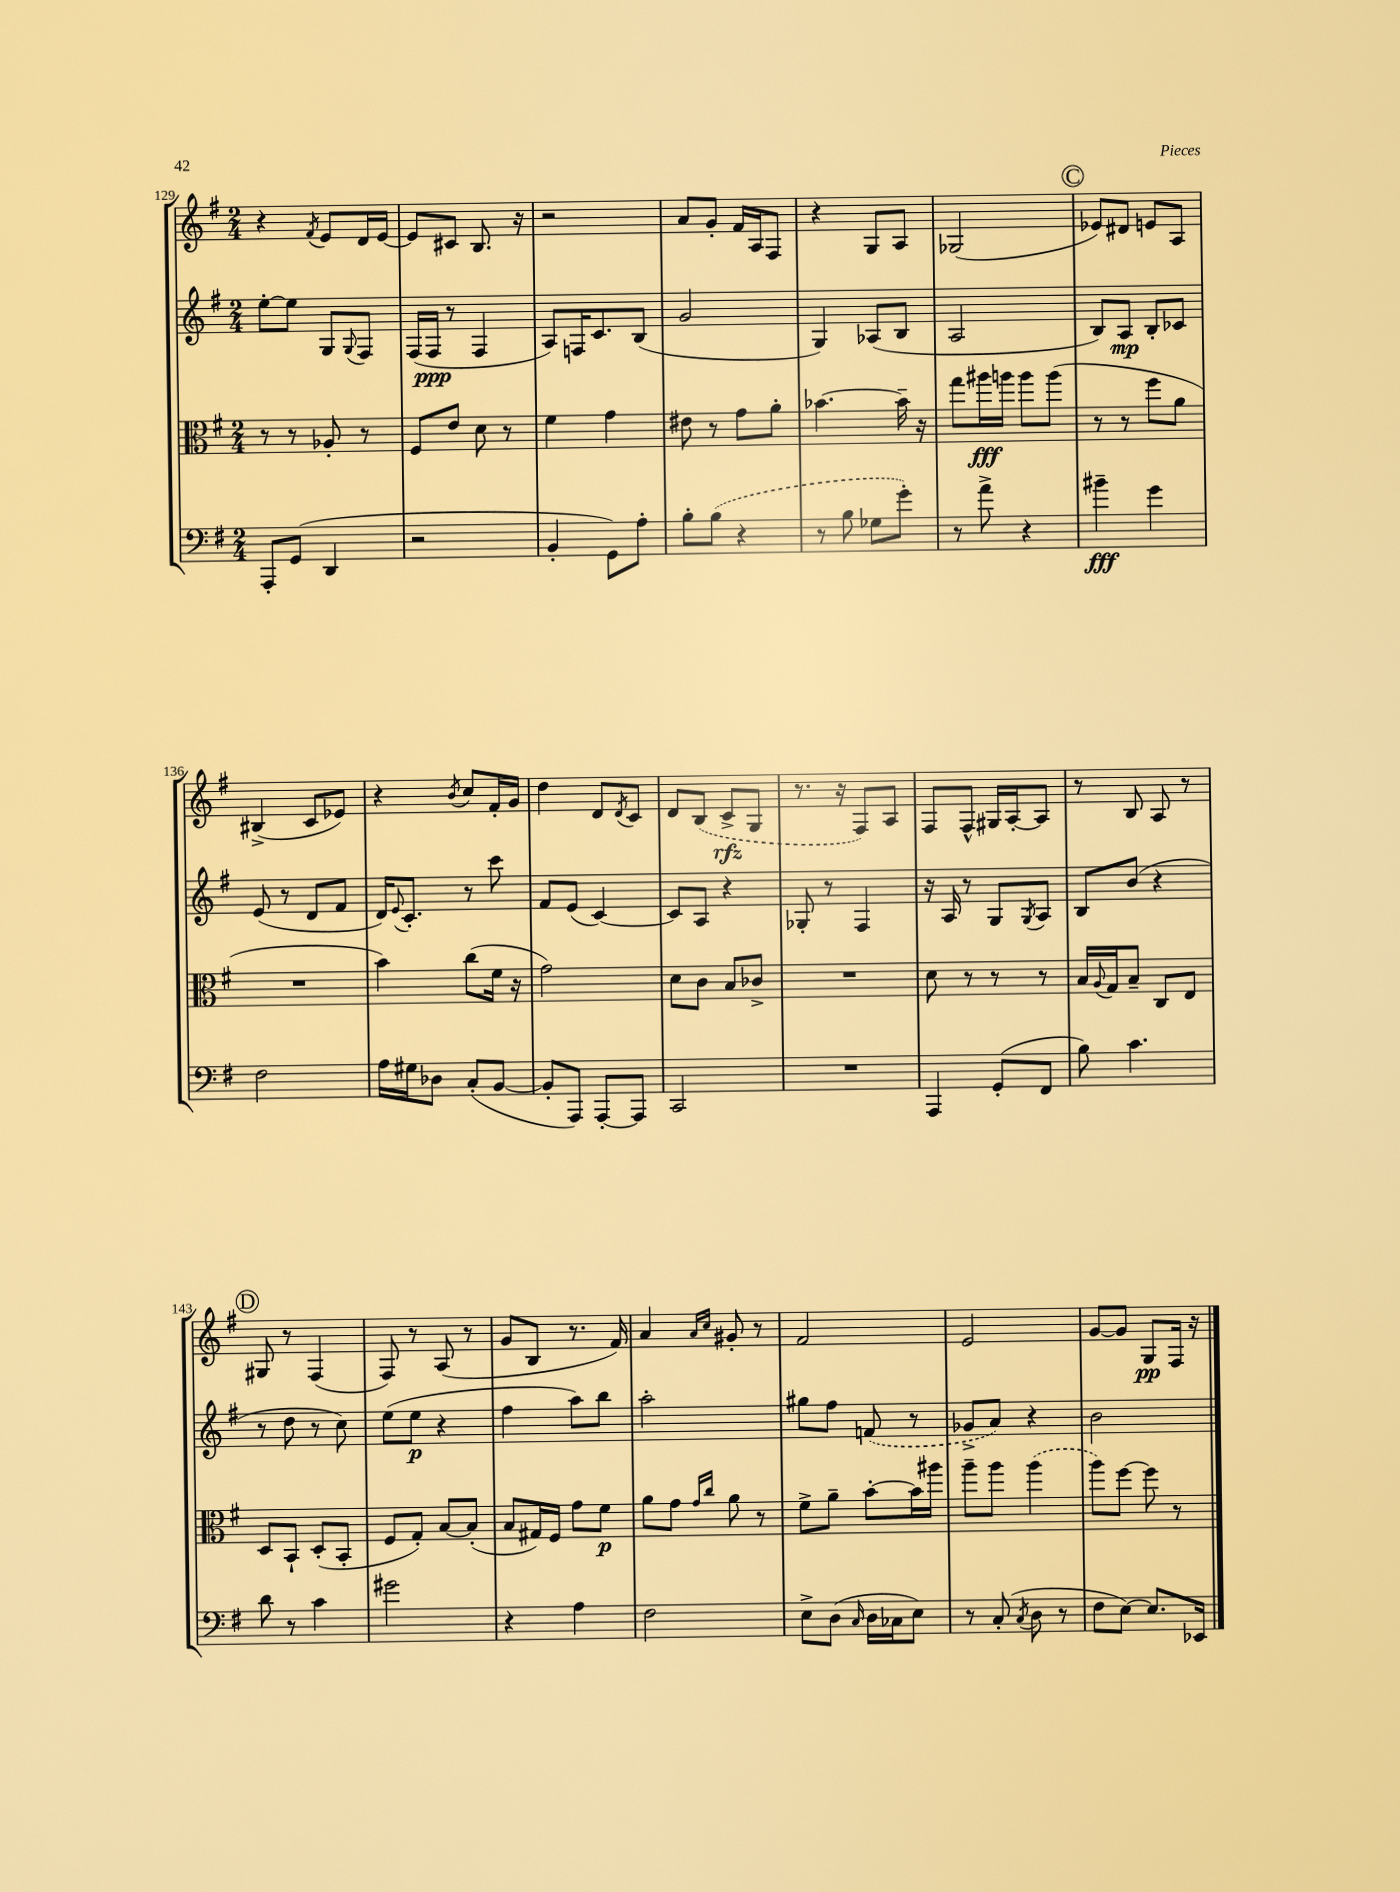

**kern	**kern	**kern	**kern
*staff4	*staff3	*staff2	*staff1
*clefF4	*clefC3	*clefG2	*clefG2
*k[f#]	*k[f#]	*k[f#]	*k[f#]
*M2/4	*M2/4	*M2/4	*M2/4
8AAA'/L	8r	[8ee'\L	4r
(8GG/J	8r	8ee\]J	.
.	.	.	8qf#/
4DD/	8A-'/	8G/L	8e/L
.	.	8qqG/	.
.	8r	8F#/J	16d/L
.	.	.	[16e/JJ
=	=	=	=
2r	8F#/L	(16F#/LL	8e/]L
.	.	16F#/JJ	.
.	8e/J	8r	8c#/J
.	8d\	4F#/	8.B/
.	8r	.	.
.	.	.	16r
=	=	=	=
4BB'/	4f#\	8A/L)	2r
.	.	16F/K	.
.	.	8.c/	.
8GG\L)	4g\	.	.
8A'\J	.	(8B/J	.
=	=	=	=
8B'\L	8e#\	2g/	8a/L
(8B\J	8r	.	8g'/J
4r	8g\L	.	16f#/LL
.	.	.	16A/J
.	8a'\J	.	8F#/J
=	=	=	=
8r	[4.b-\	4G/)	4r
8B\	.	.	.
8G-\L	.	(8A-/L	8G/L
8g'\J)	16b-~\]	8B/J	8A/J
.	16r	.	.
=	=	=	=
8r	8gg\L	2A/	(2G-/
8a^\	16aa#\L	.	.
.	16aa\JJ	.	.
4r	8aa\L	.	.
.	(8aa\J	.	.
=	=	=	=
4b#~\	8r	8B/L)	8e-/L)
.	8r	8A/J	8d#/J
4g\	8ff#\L	8B'/L	8e/L
.	8a\J	8c-/J	8A/J
=	=	=	=
2F#\	2r	(8e/	(4B#^/
.	.	8r	.
.	.	8d/L	8c/L
.	.	8f#/J	8e-/J)
=	=	=	=
16A\LL	4b\)	16d/LK)	4r
.	.	8qqe/	.
16G#\J	.	8.c'/J	.
8D-\J	.	.	.
.	.	.	8qb/
(8C'/L	(8cc\L	8r	8cc/L
[8BB/J	16f#\Jk	8ccc\	16f#'/L
.	16r	.	16g/JJ
=	=	=	=
8BB'/]L	2g\)	8f#/L	4dd\
8AAA/J)	.	(8e/J	.
[8AAA'/L	.	[4c/)	8d/L
.	.	.	8qd/
8AAA/]J	.	.	8c/J
=	=	=	=
2CC/	8d\L	8c/]L	8d/L
.	8c\J	8A/J	(8B/J
.	8B/L	4r	8c^/L
.	8c-^/J	.	8G/J
=	=	=	=
2r	2r	8G-'/	8.r
.	.	8r	.
.	.	.	16r
.	.	4F#/	8F#/L)
.	.	.	8A/J
=	=	=	=
4AAA/	8d\	16r	8F#/L
.	.	16A/	.
.	8r	8r	8F#^^/J
(8GG'/L	8r	8G/L	16G#/LL
.	.	.	[16A'/J
.	.	8qG/	.
8FF#/J	8r	8A/J	8A/]J
=	=	=	=
8B\)	16B/LL	8B/L	8r
.	8qqA/	.	.
.	16G/J	.	.
4.c\	8B~/J	(8b/J	8B/
.	8C/L	4r	8A/
.	8E/J	.	8r
=	=	=	=
8d\	8D/L	8r	8G#/
8r	8BB`/J	8dd\	8r
4c\	(8D'/L	8r	(4F#/
.	8BB'/J	8cc\)	.
=	=	=	=
2g#\	8F#/L	(8ee\L	8F#/)
.	8G'/J)	8ee\J	8r
.	[8B/L	4r	(8A/
.	(8B'/]J	.	8r
=	=	=	=
4r	8B/L	4ff#\	8g/L
.	16G#/L)	.	8B/J
.	16F#/JJ	.	.
4A\	8g\L	8aa\L)	8.r
.	8f#\J	8bb\J	.
.	.	.	16f#/)
=	=	=	=
2F#\	8a\L	2aa'\	4a/
.	8g\J	.	.
.	16qqg/LL	.	16qqa/LL
.	16qqcc/JJ	.	16qqcc/JJ
.	8a\	.	8g#'/
.	8r	.	8r
=	=	=	=
8E^\L	8f#^\L	8gg#\L	2f#/
(8D\J	8a~\J	8ff#\J	.
16qqC/	.	.	.
16D\LL	[8b'\L	(8f/	.
16C-\J	.	.	.
8E\J)	16b\]L	8r	.
.	16aa#\JJ	.	.
=	=	=	=
8r	8aa~\L	8g-^/L	2e/
(8C'/	8aa\J	8a/J)	.
8qC/	.	.	.
8D\	(4aa\	4r	.
8r	.	.	.
=	=	=	=
8F#\L	8aa\L)	2b\	[8g/L
[8E\J)	[8ff#\J	.	8g/]J
8.E/]L	8ff#\]	.	8G/L
.	8r	.	16F#/Jk
16EE-/Jk	.	.	16r
==	==	==	==
*-	*-	*-	*-
